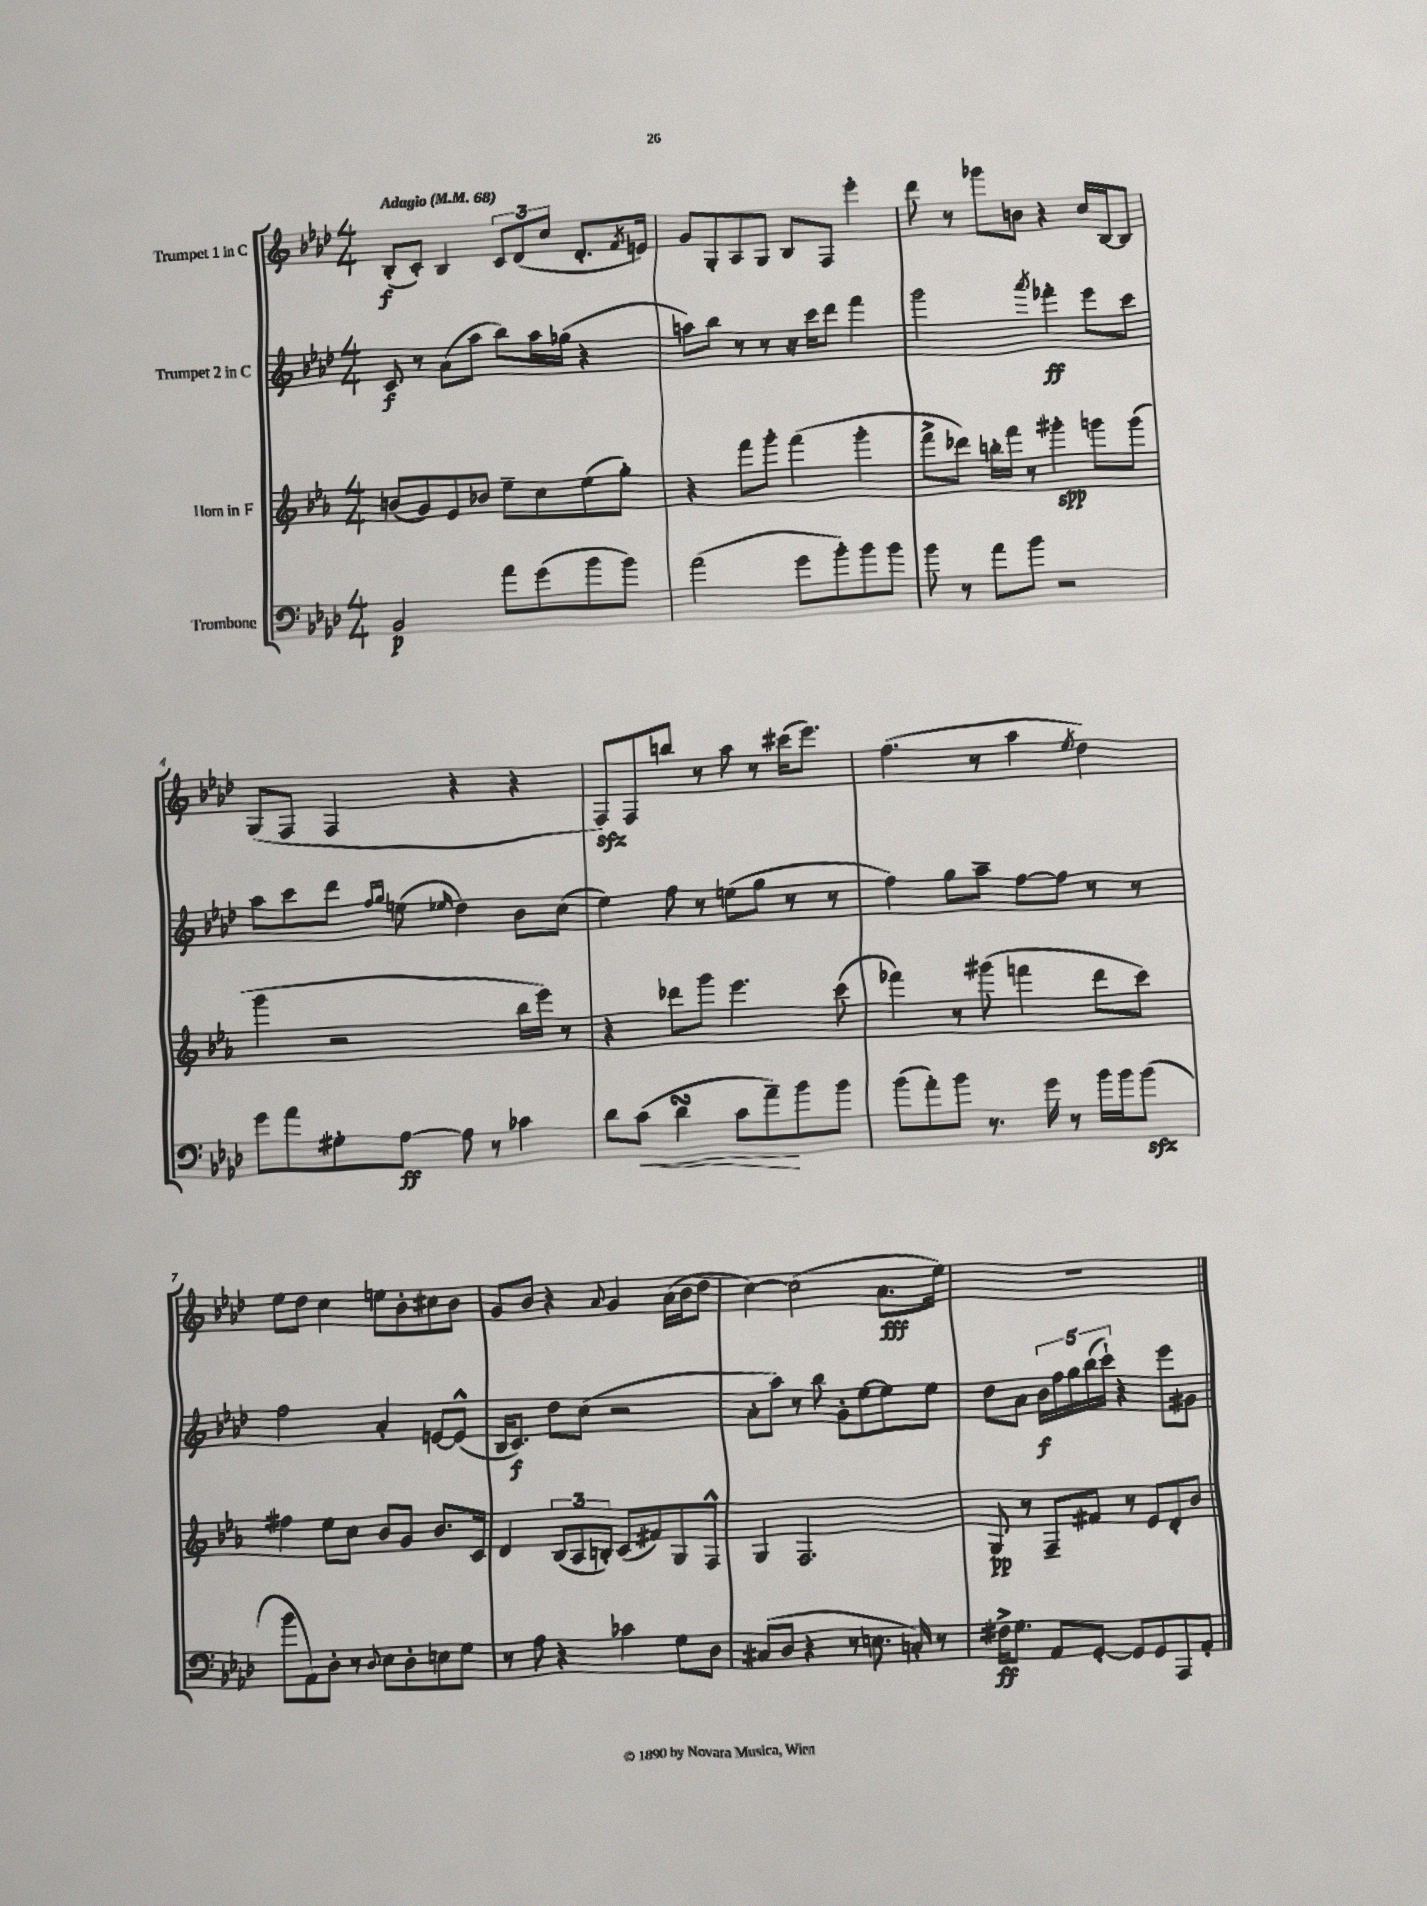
<<
\new StaffGroup <<
\new Staff = "s0" \with { instrumentName = "Trumpet 1 in C" } {
    \clef treble \key aes \major \numericTimeSignature \time 4/4 \tempo "Adagio" 4 = 68
    bes8-.\f( c'8-.) bes4 \tuplet 3/2 { c'8 des'8( c''8 } des'8.-. \acciaccatura { f'8 } e'16) |
    g'8 g8-. aes8 g8 bes8 f8 ees'''4-. |
    des'''8 r8 ges'''8 b'8 r4 c''16 bes16~ bes8 |
    g8( f8 f4 r4 r4 |
    f8\sfz) f8 b''8 r8 aes''8 r8 cis'''16( ees'''8.) |
    f''4.( r8 aes''4 \acciaccatura { ees''8 } des''4) |
    ees''8 des''8 c''4 e''8 bes'8-. cis''8 bes'8 |
    g'8 bes'8 r4 \appoggiatura { aes'8 } g'4 aes'16( bes'16 des''8 |
    c''4~) c''2( aes'8.\fff ees''16) |
    R1 \bar "|." |
}
\new Staff = "s1" \with { instrumentName = "Trumpet 2 in C" } {
    \clef treble \key aes \major \numericTimeSignature \time 4/4
    c'8\f r8 aes'8( aes''8 bes''8) aes''16 ges''16( r4 |
    a''8) bes''8 r8 r8 r16 c'''16 des'''8 f'''4 |
    g'''2 \acciaccatura { aes'''8 } fes'''4-.\ff ees'''8 c'''8 |
    aes''8 c'''8 des'''8 \grace { f''16 g''16 } e''8( \grace { ees''16 } des''4) bes'8 c''8( |
    ees''4) f''8 r8 e''8( g''8 r8 r8 |
    f''4) g''8 aes''8-- f''8~ f''8 r8 r8 |
    f''2 aes'4-. e'8~ e'8-^( |
    bes16 c'8.\f) des''8 c''8( r2 |
    aes'8-. aes''8) r8 bes''8 g'8-. ees''8~ ees''8 ees''8 |
    des''8 aes'8 \tuplet 5/4 { bes'16\f f''16 g''16 bes''16( c'''16-!) } r4 ees'''8 gis'8 \bar "|." |
}
\new Staff = "s2" \with { instrumentName = "Horn in F" } {
    \clef treble \key ees \major \numericTimeSignature \time 4/4
    b'8( g'8) ees'8 bes'8 ees''8-- c''8 ees''8( g''8-.) |
    r4 f'''8 g'''8-. f'''4( g'''4-. |
    f'''8-> des'''8) b''16-. f'''16 r8 gis'''4-.\spp g'''8 g'''8( |
    g'''4 r2 bes''16 ees'''16) r8 |
    r4 des'''8 g'''8 ees'''4. c'''8( |
    fes'''4) r8 gis'''8( f'''4 d'''8 c'''8) |
    fis''4 ees''8 c''8 bes'8 g'8 bes'8. c'16 |
    d'4 \tuplet 3/2 { bes8( aes8 b8-.) } c'8( fis'8) g8 f8-^ |
    g4 f2. |
    g8\pp r8 f8-- fis'8 r8 ees'8 d'8-. bes'8 \bar "|." |
}
\new Staff = "s3" \with { instrumentName = "Trombone" } {
    \clef bass \key aes \major \numericTimeSignature \time 4/4
    bes,2\p aes'8 g'8( bes'8 bes'8) |
    aes'2( g'8 bes'8-.) bes'8 bes'8 |
    bes'8 r8 aes'8 bes'8 r2 |
    g'8 aes'8 gis8-. aes8~\ff aes8 r8 ces'4 |
    des'8 c'8\<( des'4\turn c'8 aes'8--\!) bes'8 bes'8 |
    bes'8( aes'8-.) bes'8 r8. g'16 r8 bes'16 bes'16 bes'8\sfz( |
    bes'8 aes,8) des8-. r8 \appoggiatura { des8 } ees8 des8-. e8 g8 |
    r8 aes8 r4 ces'4 g8 des8 |
    cis8( des8 r4 r8 e8. c16-.) r8 |
    fis16->\ff g8. aes,8 g,8~-. g,8 g,8 aes,,8 aes,8-. \bar "|." |
}
>>
>>
